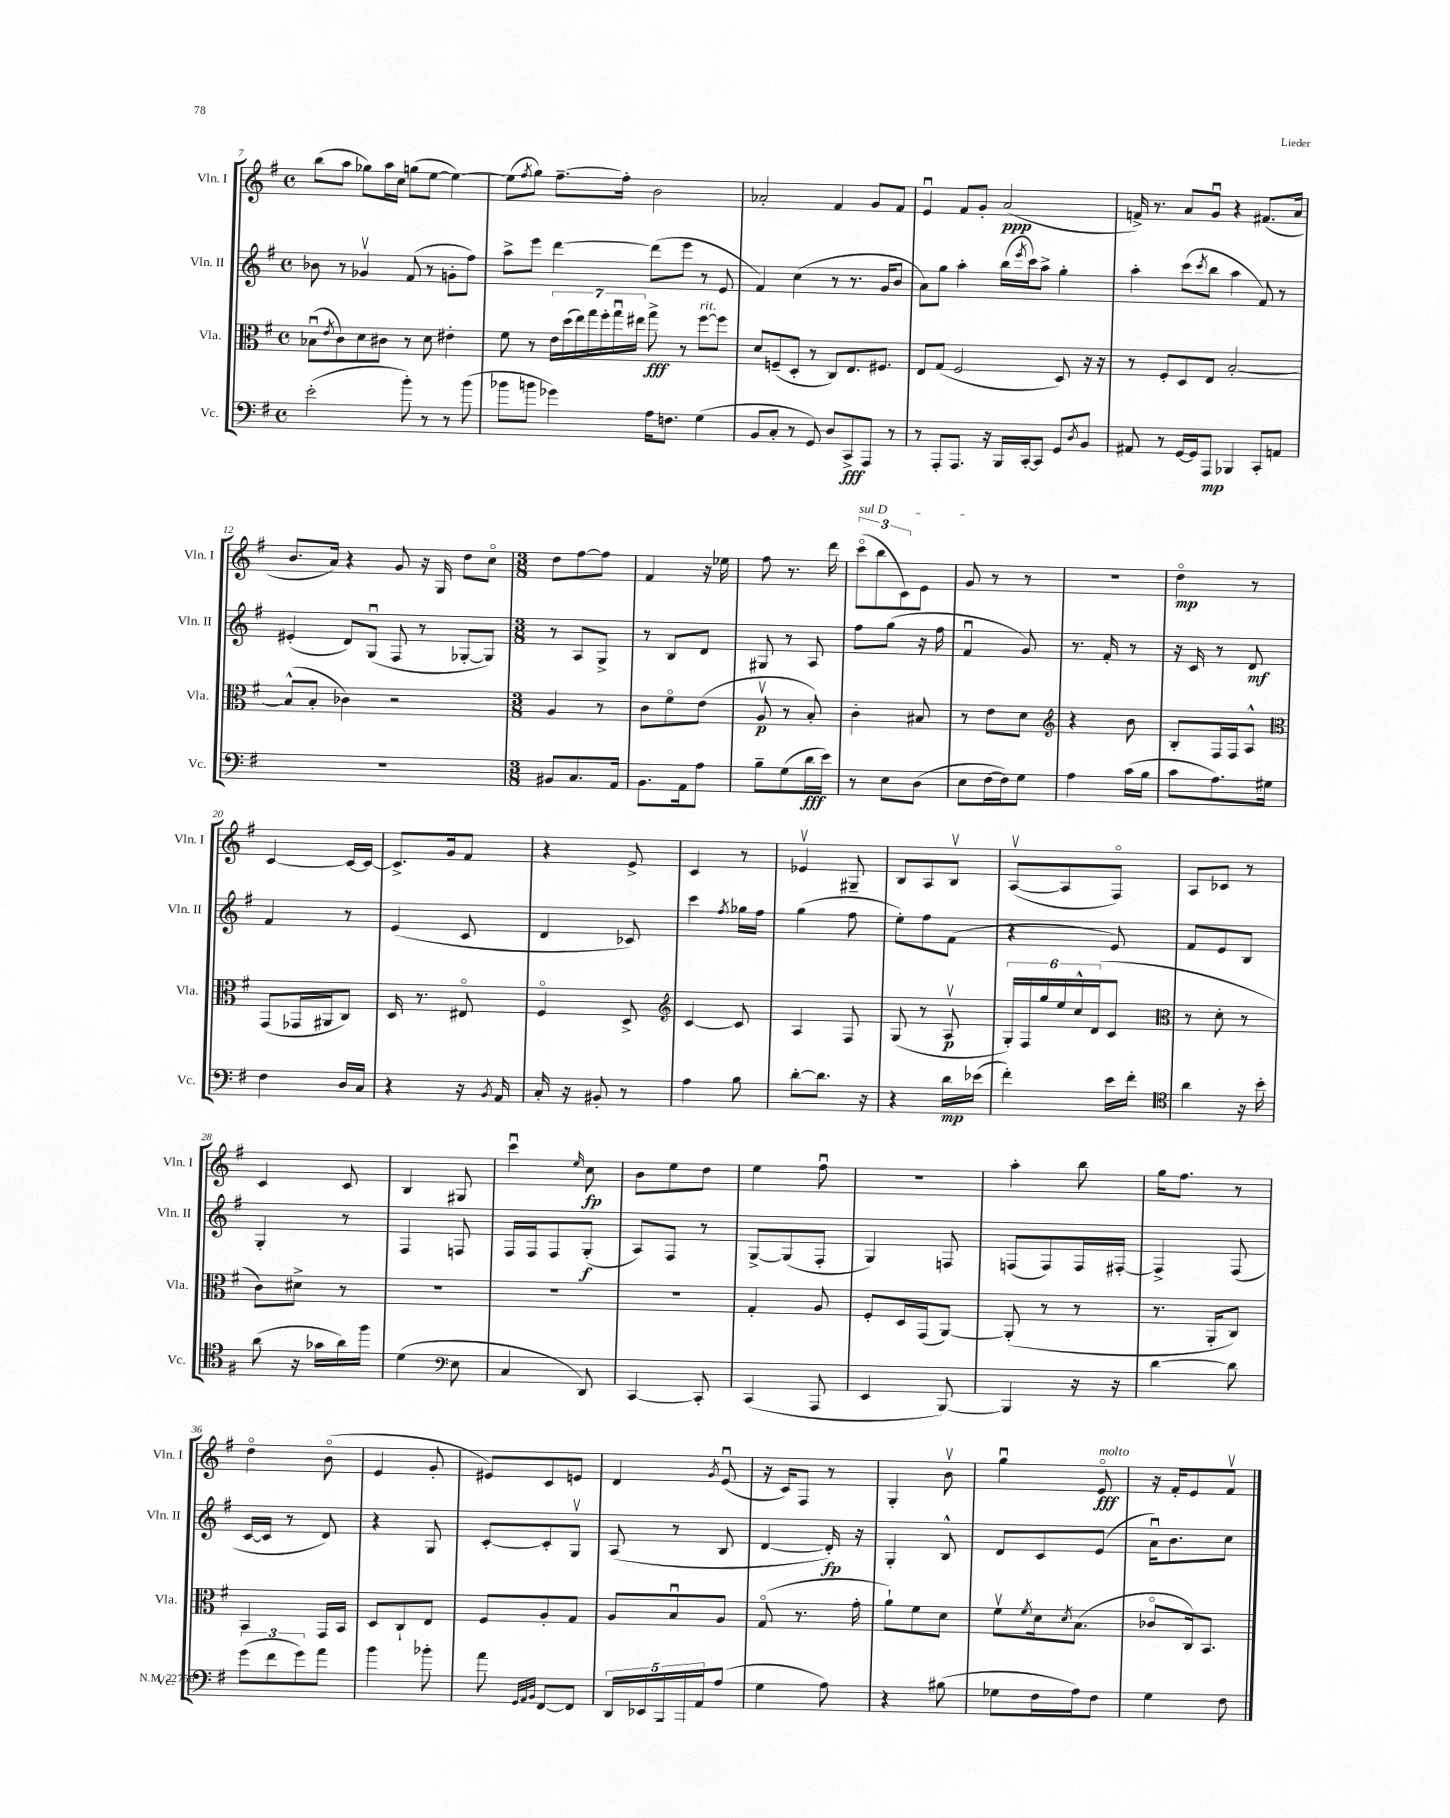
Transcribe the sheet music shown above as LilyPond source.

<<
\new StaffGroup <<
\new Staff = "s0" \with { instrumentName = "Vln. I" shortInstrumentName = "Vln. I" } {
    \clef treble \key g \major \defaultTimeSignature \time 4/4
    b''8( a''8 ges''8) a''16 c''16 g''8( e''8~ e''4~) |
    e''8( \acciaccatura { fis''8 } g''8) fis''8.~-- fis''16-. b'2 |
    aes'2-. fis'4 g'8 fis'8 |
    e'4\downbow fis'8 g'8-. a'2\ppp( |
    f'16->) r8. a'8 g'8\downbow r4 fis'8.( a'16 |
    b'8. a'16) r4 g'8 r16 g16 d''8 c''8\flageolet |
    \numericTimeSignature \time 3/8 d''8 fis''8~ fis''8 |
    fis'4 r16 ees''16 |
    fis''8 r8. d'''16 |
    \tuplet 3/2 { \once \override TextSpanner.bound-details.left.text = \markup { \italic "sul D" } c'''8\flageolet\startTextSpan( b''8 c'8) } e'8 |
    g'8\stopTextSpan r8 r8 |
    R4. |
    d''4\flageolet\mp r8 |
    c'4~ c'16~ c'16~ |
    c'8.-> g'16 fis'8 |
    r4 e'8-> |
    c'4 r8 |
    ees'4\upbow gis8-- |
    b8 a8 b8\upbow |
    a8~\upbow( a8 fis8\flageolet) |
    a8 ces'8 r8 |
    c'4 c'8 |
    b4 gis8 |
    c'''4\downbow \grace { e''16 } c''8\fp |
    b'8 e''8 d''8 |
    e''4 fis''8\downbow |
    R4. |
    a''4-. b''8 |
    g''16 fis''8. r8 |
    d''4\flageolet b'8\flageolet( |
    e'4 g'8-. |
    eis'8) c'8 e'8 |
    d'4 \acciaccatura { g'8 } e'8\downbow( |
    r16 c'16) fis8 r8 |
    g4-. b'8\upbow |
    g''4\downbow e'8\flageolet\fff^\markup { \italic "molto" } |
    r16 fis'16-. e'8 fis'8\upbow \bar "|." |
}
\new Staff = "s1" \with { instrumentName = "Vln. II" shortInstrumentName = "Vln. II" } {
    \clef treble \key g \major \defaultTimeSignature \time 4/4
    bes'8 r8 ges'4\upbow fis'8( r8 g'8-. fis''8) |
    a''8-> e'''8 d'''4~ d'''8( e'''8 r8 e'8 |
    fis'4) c''4( r8 r8. g'16 b'8 |
    a'8) g''8 a''4-. b''16( \acciaccatura { e'''8 } c'''16) a''8-> g''4-. |
    a''4-. c'''8( \acciaccatura { c'''8 } b''8 a''4 fis'8) r8 |
    eis'4-.( d'8) g8\downbow( fis8 r8 ges8~-. ges8) |
    \numericTimeSignature \time 3/8 r8 a8 g8-> |
    r8 b8 d'8 |
    gis8 r8 a8 |
    fis''8 g''8( r16 fis''16 |
    fis'4\downbow g'8) |
    r8. fis'16-. r8 |
    r16 c'16 r8 d'8\mf |
    fis'4 r8 |
    e'4( c'8 |
    d'4 ces'8) |
    c'''4 \acciaccatura { fis''8 } ges''16 fis''16 |
    g''4( fis''8 |
    e''8-.) fis''8 fis'8( |
    r4 e'8) |
    fis'8 e'8 b8 |
    g4-. r8 |
    fis4 f8 |
    fis16 fis16 fis8 g8-.\f( |
    a8) fis8 r8 |
    g8~-> g8( fis8-. |
    g4) f8 |
    f8( f8) f16 fis16~-. |
    fis4-> fis8( |
    c'16~ c'16 r8 d'8) |
    r4 g8 |
    c'8~-. c'8-. g8\upbow |
    a8( r8 b8 |
    d'4~ d'16-.\fp) r16 |
    g4-. b8-^ |
    d'8 c'8 e'8( |
    a'16\downbow) b'8. c''8 \bar "|." |
}
\new Staff = "s2" \with { instrumentName = "Vla." shortInstrumentName = "Vla." } {
    \clef alto \key g \major \defaultTimeSignature \time 4/4
    bes8\downbow( \acciaccatura { e'8 } c'8) d'8 cis'8 r8 d'8 eis'4-. |
    fis'8 r8 \tuplet 7/4 { e'16 d''16( e''16) g''16 fis''16-. g''16\downbow eis''16 } g''8->\fff r8 fis''8~^\markup { \italic "rit." } fis''8 |
    d'8 f8--( d8-. r8 c8) e8. fis8. |
    e8 g8( fis2 d8) r16 r16 |
    r8 fis8-. d8 e8 b2~-. |
    b8-^( b8-. ces'4) r2 |
    \numericTimeSignature \time 3/8 a4 r8 |
    c'8 fis'8\flageolet e'8( |
    a8\upbow\p r8 b8-.) |
    c'4-. bis8 |
    r8 e'8 d'8 |
    \clef treble r4 b'8 |
    b8-. fis16 fis16 a8-^ |
    \clef alto g,8( ges,16 ais,16 c8) |
    d16 r8. eis8\flageolet |
    fis4\flageolet d8-> |
    \clef treble c'4~ c'8 |
    a4 fis8 |
    g8( r8 a8\upbow\p |
    \tuplet 6/4 { g16-.) fis16 g''16 e''16 c''16-^ d'16( } c'8 |
    \clef alto r8 d'8-. r8 |
    c'8) dis'8-> r8 |
    R4. |
    R4. |
    R4. |
    g4-. a8 |
    fis8-. d16 g,16( a,8~) |
    a,8-.( r8 r8 |
    r8. a,16-. c8) |
    b,4 g,16 b,16 |
    d8 c8-! e8 |
    fis8 a8-. g8 |
    a8 b8\downbow a8 |
    g8\flageolet( r8. g'16-. |
    a'8-!) fis'8 d'8 |
    fis'8\upbow \acciaccatura { fis'8 } d'16 \acciaccatura { d'8 } b8.( |
    ces'8\flageolet c16) b,8. \bar "|." |
}
\new Staff = "s3" \with { instrumentName = "Vc." shortInstrumentName = "Vc." } {
    \clef bass \key g \major \defaultTimeSignature \time 4/4
    e'2-.( b'8-.) r8 r8 b'8( |
    bes'8 b'8 ges'4) a16 f8. g4( |
    b,8 c8-. r8 g,8) d8 c,8->\fff a,,8 r8 |
    r8 a,,8-. a,,8. r16 b,,16 c,16~-. c,8 g,8 \acciaccatura { d8 } b,8 |
    ais,8 r8 g,16~ g,16 a,,8\mp bes,,4 c,8-. a,8 |
    R1 |
    \numericTimeSignature \time 3/8 bis,8 c8. a,16 |
    b,8. a,16 a8 |
    b8-- g8( d'16\fff e'16) |
    r8 e8 d8( |
    e8 fis16~ fis16) g8 |
    a4 c'16( b16 |
    c'8 a8.) gis16 |
    fis4 d16 c16 |
    r4 r16 \acciaccatura { b,8 } a,16 |
    c16-. r16 bis,8-. r8 |
    a4 b8 |
    d'8~-. d'8. r16 |
    r4 d'16\mp ees'16( |
    fis'4-.) e'16 fis'16-. |
    \clef tenor a'4 r16 b'16-. |
    a'8( r16 ges'16 a'16) fis''16 |
    d'4( \clef bass e8 |
    c4 d,8) |
    c,4~ c,8-. |
    c,4( a,,8 |
    e,4 b,,8~) |
    b,,4 r16 r16 |
    d'4~ d'8 |
    \tuplet 3/2 { g'8\ff( fis'8 g'8) } a'8 |
    b'4 bes'8-. |
    a'8 \grace { g,32 a,32 b,32 } fis,8~ fis,8 |
    \tuplet 5/4 { d,16 ees,16 b,,16-. a,,16\f a,16 } a8( |
    g4 a8) |
    r4 bis8( |
    ges8 fis16 a16) fis8 |
    g4 fis8 \bar "|." |
}
>>
>>
\layout { \context { \Score currentBarNumber = #7 } }
